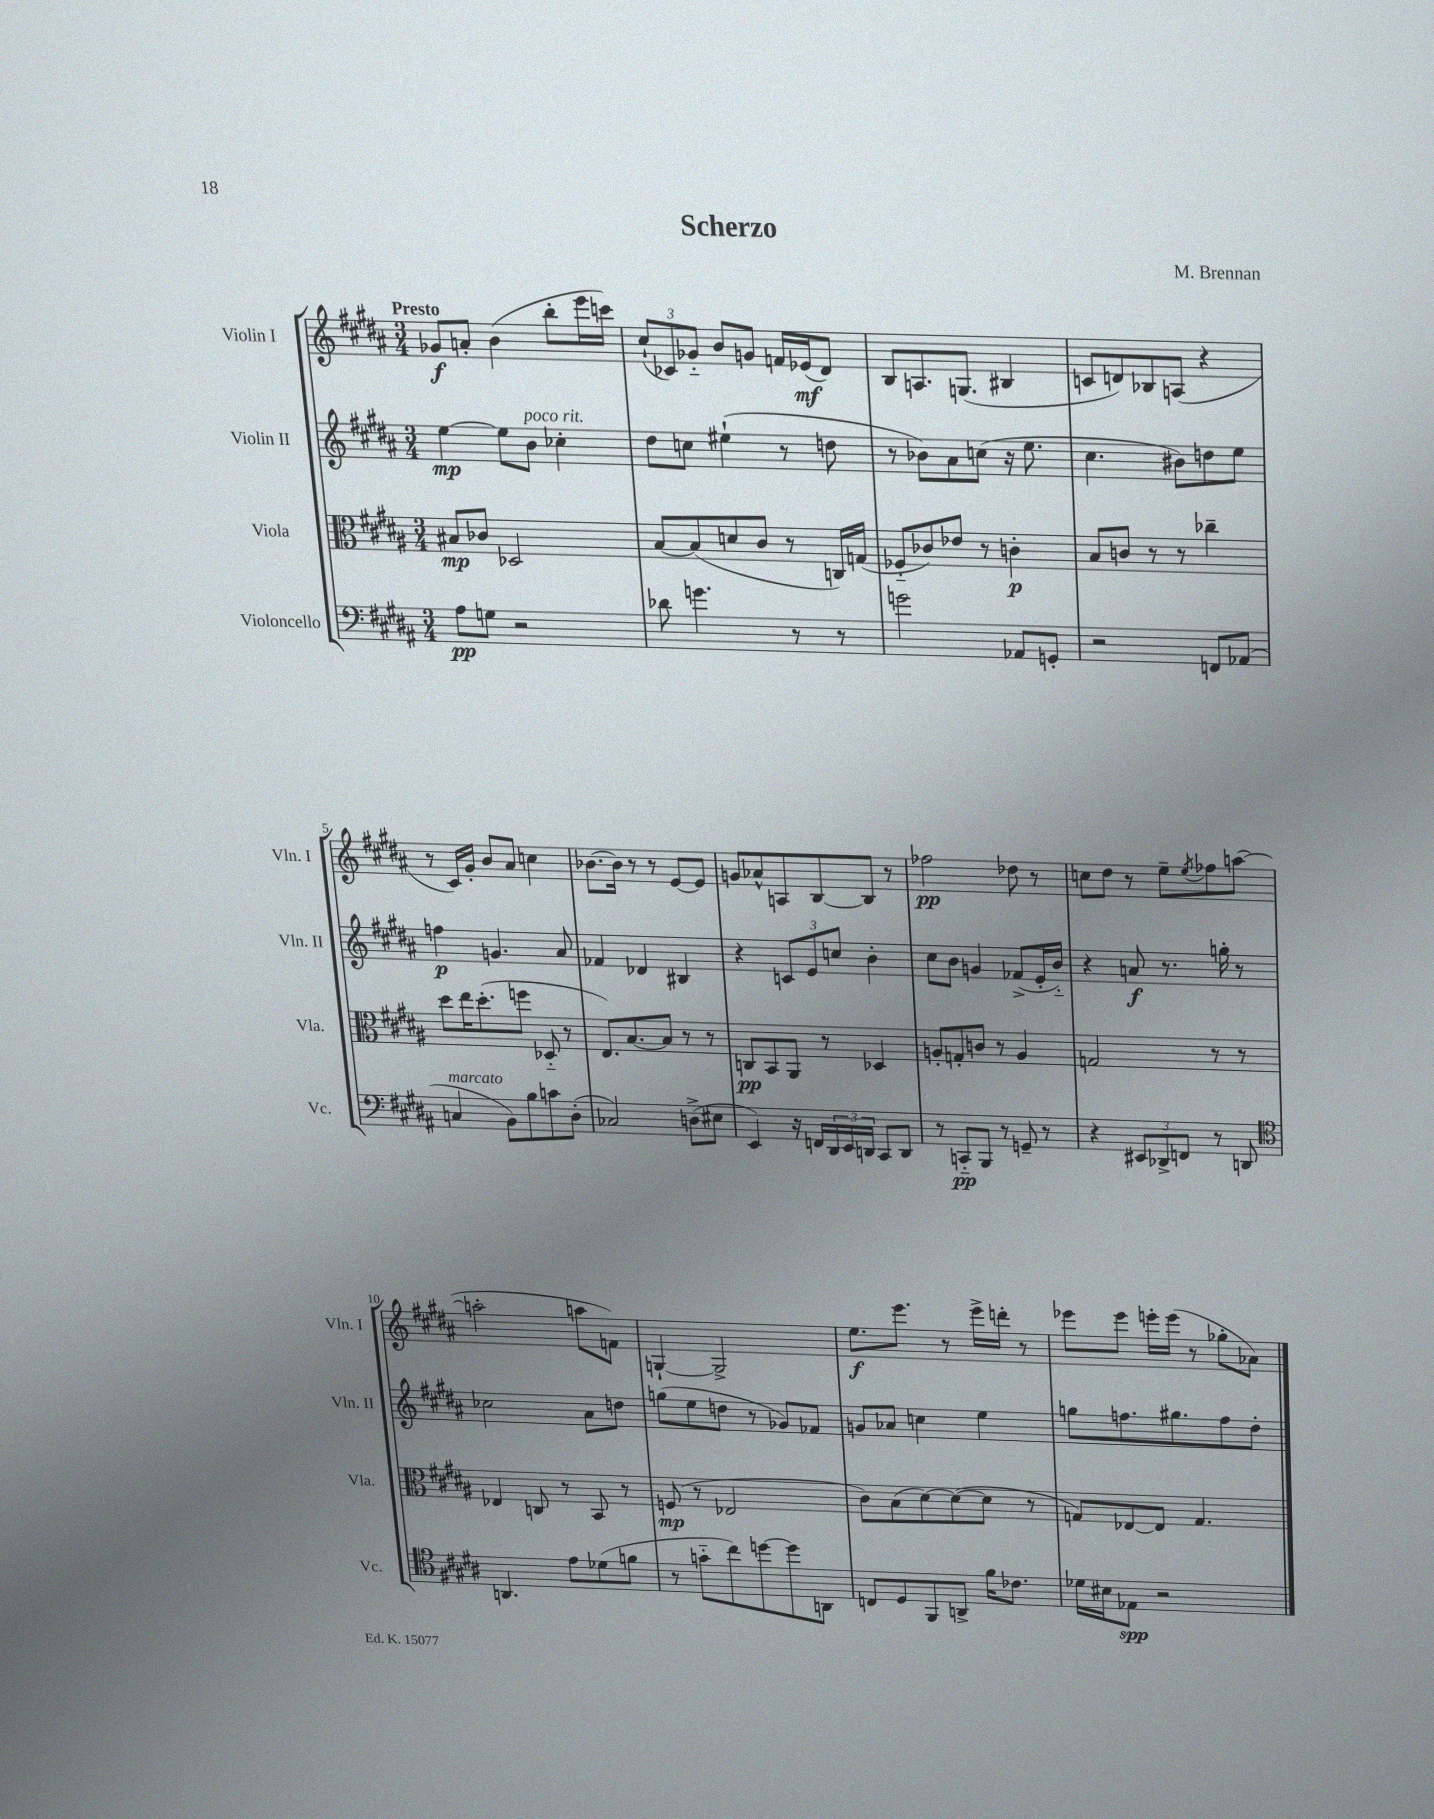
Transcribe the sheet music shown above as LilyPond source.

\header { title = "Scherzo" composer = "M. Brennan" }
<<
\new StaffGroup <<
\new Staff = "s0" \with { instrumentName = "Violin I" shortInstrumentName = "Vln. I" } {
    \clef treble \key b \major \numericTimeSignature \time 3/4 \tempo "Presto"
    ges'8\f a'8-. b'4( b''8-. e'''16 c'''16) |
    \tuplet 3/2 { cis''8-!( ces'8) ges'8-_ } b'8 g'8 f'16 ees'16\mf( dis'8) |
    b8 a8. g8.( bis4 |
    c'8 d'8) bes8 a8( r4 |
    r8 cis'16) gis'16-. b'8 ais'8 c''4 |
    bes'8.~ bes'16 r8 r8 e'8~ e'8 |
    g'8 aes'8-^ a8 b8~ b8 r8 |
    fes''2\pp des''8 r8 |
    c''8 dis''8 r8 e''8-- \acciaccatura { e''8 } fes''8 a''8~( |
    a''2-. a''8 f'8) |
    g4~-! g2-> |
    e''8.\f e'''8. r8 e'''16-> d'''16-. r8 |
    ees'''8 ees'''8 e'''16-. e'''16( r8 ges''8-. aes'8) \bar "|." |
}
\new Staff = "s1" \with { instrumentName = "Violin II" shortInstrumentName = "Vln. II" } {
    \clef treble \key b \major \numericTimeSignature \time 3/4
    e''4~\mp e''8 b'8^\markup { \italic "poco rit." } ces''4-. |
    dis''8 c''8 eis''4-!( r8 d''8 |
    r8 bes'8) ais'8 c''8( r16 e''8. |
    cis''4. bis'8) d''8 e''8 |
    f''4\p g'4. ais'8 |
    fes'4 des'4 bis4 |
    r4 \tuplet 3/2 { c'8 e'8 c''8 } b'4-. |
    cis''8 b'8 g'4 fes'8->( e'16-. b'16-_) |
    r4 a'8\f r8. g''16-. r8 |
    ces''2 ais'8 d''8 |
    g''8( e''8 d''8 r8 ges'8) fes'8 |
    g'8 aes'8 c''4 e''4 |
    g''8 f''8. gis''8. f''8 dis''8-. \bar "|." |
}
\new Staff = "s2" \with { instrumentName = "Viola" shortInstrumentName = "Vla." } {
    \clef alto \key b \major \numericTimeSignature \time 3/4
    bis8\mp ces'8 des2 |
    b8~ b8( d'8 cis'8 r8 c16) g16( |
    fes8-_ ces'8) ees'8 r8 c'4-.\p |
    b8 c'8 r8 r8 ces''4-- |
    dis''8 e''16 dis''8.-.( f''8 des8-_ r8 |
    e8.) b8.~ b8 r8 r8 |
    c8\pp b,8 ais,8 r8 des4 |
    a8-. g8-. c'8 r8 a4 |
    g2 r8 r8 |
    ees4 c8 r8 b,8 r8 |
    f8\mp( r8 ees2 |
    cis'8) b8( dis'8~) dis'8~( dis'8 r8 |
    g8) ees8~ ees8 g4. \bar "|." |
}
\new Staff = "s3" \with { instrumentName = "Violoncello" shortInstrumentName = "Vc." } {
    \clef bass \key b \major \numericTimeSignature \time 3/4
    ais8\pp g8 r2 |
    des'8 g'4. r8 r8 |
    g'2 aes,8 g,8-. |
    r2 f,8 aes,8( |
    c4^\markup { \italic "marcato" } b,8) b8 c'8 dis8-.( |
    ces2) d8->( eis8 |
    e,4) r16 f,16 \tuplet 3/2 { dis,16 e,16 d,16 } cis,8 d,8 |
    r8 c,8-_\pp b,,8 r8 g,8-- r8 |
    r4 \tuplet 3/2 { eis,8 des,8-> f,8 } r8 d,8 |
    \clef tenor a,4. e'8 des'8( f'8 |
    r8 g'8-_ cis''8) d''8~ d''8 a,8 |
    c8 dis8 fis,8 a,8-> fis'16 ces'8. |
    des'16 bis16 ees8\spp r2 \bar "|." |
}
>>
>>
